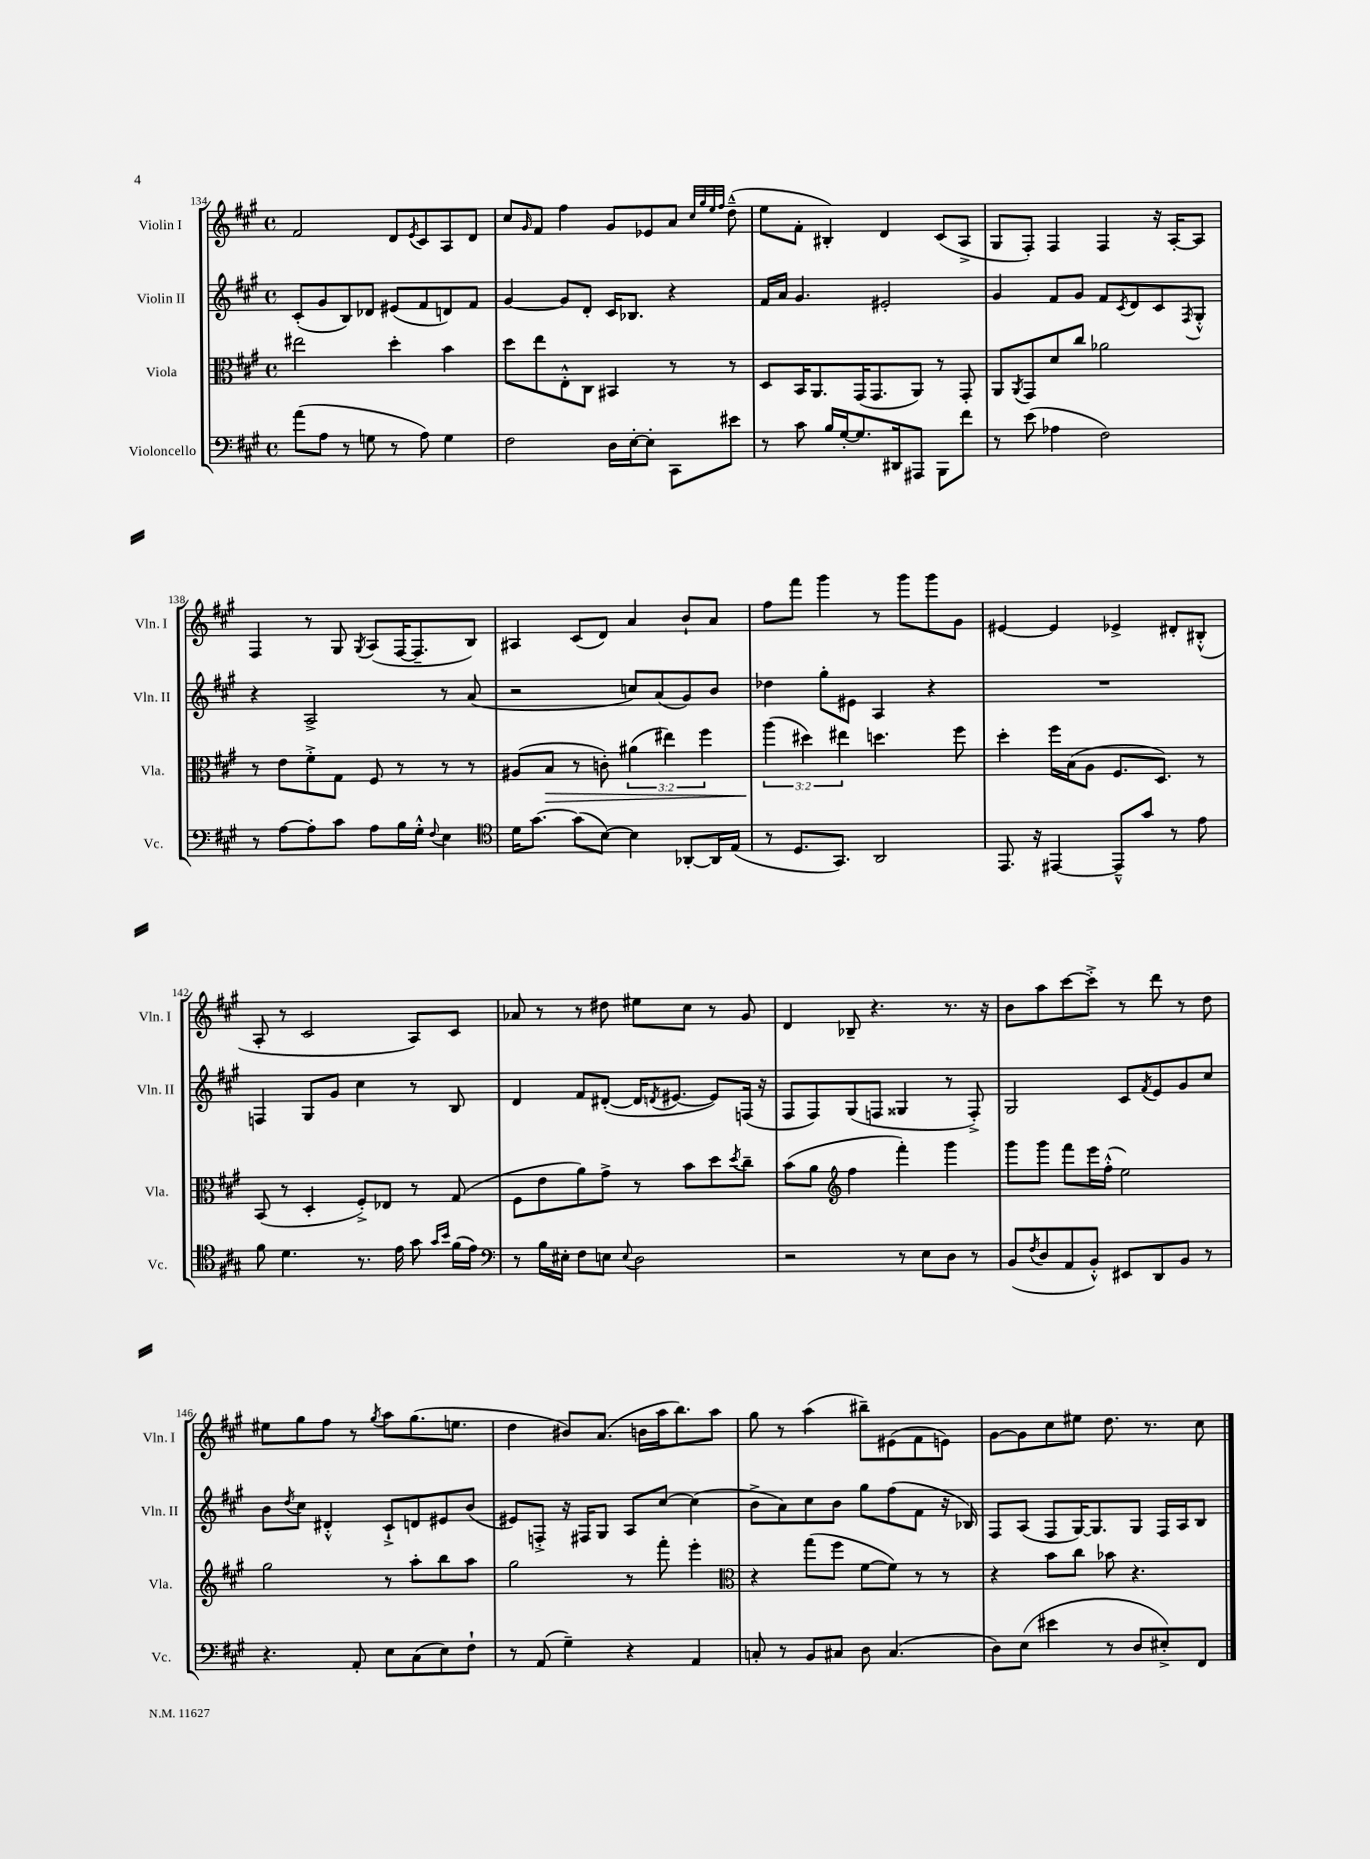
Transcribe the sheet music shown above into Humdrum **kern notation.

**kern	**kern	**dynam	**kern	**kern
*part4	*part3	*part3	*part2	*part1
*staff4	*staff3	*staff3	*staff2	*staff1
*I"Violoncello	*I"Viola	*	*I"Violin II	*I"Violin I
*I'Vc.	*I'Vla.	*	*I'Vln. II	*I'Vln. I
*clefF4	*clefC3	*	*clefG2	*clefG2
*k[f#c#g#]	*k[f#c#g#]	*	*k[f#c#g#]	*k[f#c#g#]
*M4/4	*M4/4	*	*M4/4	*M4/4
*met(c)	*met(c)	*	*met(c)	*met(c)
=134	=134	=134	=134	=134
(8a\L	2ee#X\	.	(8c#'/L	2f#/
8A\J	.	.	8g#/	.
8r	.	.	8B/)	.
8Gn\	.	.	8d-X/J	.
8r	4dd'\	.	(8e#X/L	8d/L
.	.	.	.	8qe/
8A\)	.	.	8f#/	8c#/
4G\	4b\	.	8dn/)	8A/
.	.	.	8f#/J	8d/J
=135	=135	=135	=135	=135
2F#\	8dd\L	.	[4g#/	8cc#/L
.	.	.	.	16qqg#/
.	8ee\	.	.	8f#/J
.	8E'^^\	.	8g#/L]	4ff#\
.	8C#\J	.	8d'/J	.
16D\LL	4BB#X/	.	16c#/KL	8g#/L
[16E'\J	.	.	8.B-X/J	.
8E'\J]	.	.	.	8e-X/
8CC#\L	8r	.	4r	8a/J
.	.	.	.	32qqcc#/LLL
.	.	.	.	32qqgg#/
.	.	.	.	32qqee/
.	.	.	.	32qqff#/JJJ
8e#X\J	8r	.	.	(8dd~^^\
=136	=136	=136	=136	=136
8r	8D/L	.	16f#/LL	8ee\L
.	.	.	16a/JJ	.
8c#\	16BB/K	.	4.g#/	8f#'\J
.	8.AA/	.	.	.
16B/LL	.	.	.	4B#X'/)
[16G#'/J	.	.	.	.
8.G#/]	(16GG#/K	.	.	.
.	8.GG#/	.	.	.
.	.	.	2e#X'/	4d/
16DD#X/k	.	.	.	.
8AAA#X/J	8AA/J)	.	.	.
8BBB\L	8r	.	.	(8c#/L
8f#\J	8GG#'/	.	.	8A^/J
=137	=137	=137	=137	=137
8r	8AA/L	.	4g#/	8G#/L
.	8qAA/	.	.	.
(8e\	8GG#/	.	.	8F#'/J)
4A-X\	8d/	.	8f#/L	4F#/
.	8cc#/J	.	8g#/J	.
2F#\)	2a-X\	.	8f#/L	4F#/
.	.	.	8qc#/	.
.	.	.	8d/	.
.	.	.	8c#/	16r
.	.	.	.	[16A'/KL
.	.	.	8qF#/	.
.	.	.	8G#'^^/J	8A/J]
!!LO:LB:g=z
=138	=138	=138	=138	=138
8r	8r	.	4r	4F#/
[8A\L	8e\L	.	.	.
8A'\]	8f#'^\	.	2A^/	8r
8c#\J	8G#\J	.	.	8G#/
.	.	.	.	8qG#/
8A\L	8F#/	.	.	(8A/L
16B\L	8r	.	.	[16F#/K
16G#'^^\JJ	.	.	.	8.F#~/]
8qqF#/	.	.	.	.
4E\	8r	.	8r	.
.	8r	.	(8a/	8B/J)
=139	=139	=139	=139	=139
*clefC4	*	*	*	*
16d\KL	(8A#X/L	.	2r	4A#X/
[8.g#\J	.	.	.	.
!	!	!LO:HP:b	!	!
.	8B/J	>	.	.
(8g#\L]	8r	.	.	(8c#/L
[8B\J)	8cn'\)	.	.	8d/J)
4B\]	(6a#X\	.	8ccn/L)	4a/
.	.	.	(8a/	.
.	6ee#X\)	.	.	.
[8AA-X'/L	.	.	8g#/)	8b`/L
.	6ff#\	.	.	.
16AA-/L]	.	.	8b/J	8a/J
(16E/JJ	.	.	.	.
=140	=140	=140	=140	=140
8r	(6aa\	.	4dd-X\	8ff#\L
8.D/L	.	.	.	8fff#\J
.	6dd#X\)	]	.	.
.	.	.	8gg#'\L	4ggg#\
8.GG#/J)	.	.	.	.
.	6ee#X\	.	.	.
.	.	.	8e#X\J	.
2AA/	4.ddn\	.	4A/	8r
.	.	.	.	8ggg#\L
.	.	.	4r	8ggg#\
.	8ff#\	.	.	8g#\J
=141	=141	=141	=141	=141
8.EE/	4dd'\	.	1r	[4e#X/
16r	.	.	.	.
[4EE#X/	16ff#\LL	.	.	4e#/]
.	(16B\J	.	.	.
.	8A\J	.	.	.
8EE#~^^/L]	8.F#/L	.	.	4e-X^/
8g#/J	.	.	.	.
.	8.D/J)	.	.	.
8r	.	.	.	8d#X'/L
8e\	8r	.	.	(8B#X'^^/J
!!LO:LB:g=z
=142	=142	=142	=142	=142
8f#\	(8BB/	.	4Fn/	8A'/
4.d\	8r	.	.	8r
.	4D'/	.	8G#/L	2c#/
.	.	.	8g#/J	.
8.r	8F#'^/L)	.	4cc#\	.
.	8E-X/J	.	.	.
16e\	.	.	.	.
8g#\	8r	.	8r	8A/L)
16qqg#/LL	.	.	.	.
16qqb/JJ	.	.	.	.
(16f#\LL	(8G#/	.	8B/	8c#/J
16e\JJ)	.	.	.	.
=143	=143	=143	=143	=143
*clefF4	*	*	*	*
8r	8F#\L	.	4d/	8a-X/
16B\LL	8e\	.	.	8r
16E#X'\JJ	.	.	.	.
8F#\L	8a\)	.	8f#/L	8r
8En\J	8g#^\J	.	([8d#X'/J	8dd#X\
8qqE/	.	.	.	.
2D\	8r	.	16d#/KL]	8ee#X\L
.	.	.	8qdn/	.
.	.	.	[8.e#X/J	.
.	8b\L	.	.	8cc#\J
.	8dd\	.	8e#/L])	8r
.	8qdd/	.	.	.
.	8cc#~\J	.	(16Fn/Jk	8g#/
.	.	.	16r	.
=144	=144	=144	=144	=144
2r	(8b\L	.	8F#/L	4d/
.	8a\J	.	8F#/)	.
*	*clefG2	*	*	*
.	4ff#\	.	(8G#/	8B-X~/
.	.	.	8Fn/J	4.r
8r	4fff#'\)	.	4G##X/	.
8E\L	.	.	.	.
8D\J	4ggg#\	.	8r	8.r
8r	.	.	8F'^/)	.
.	.	.	.	16r
=145	=145	=145	=145	=145
(8BB/L	8ggg#\L	.	2G#/	8b\L
8qF#/	.	.	.	.
8D/	8ggg#\J	.	.	8aa\
8AA/	8fff#\L	.	.	[8ccc#\
8BB'^^/J)	16eee\L	.	.	8ccc#'^\J]
.	(16ff#'^^\JJ	.	.	.
8EE#X/L	2ee\)	.	8c#/L	8r
.	.	.	8qf#/	.
8DD/	.	.	8e/	8ddd\
8BB/J	.	.	8g#/	8r
8r	.	.	8cc#/J	8dd\
!!LO:LB:g=z
=146	=146	=146	=146	=146
4.r	2gg#\	.	8b\L	8ee#X\L
.	.	.	8qdd/	.
.	.	.	8cc#\J	8gg#\
.	.	.	4d#X'^^/	8ff#\J
8AA'/	.	.	.	8r
.	.	.	.	8qgg#/
8E\L	8r	.	8c#`^/L	8aa\L
(8C#\	8aa'\L	.	8dn/	(8.gg#\
8E\)	8bb\	.	8e#X/	.
.	.	.	.	8.een\J
8F#`\J	8aa\J	.	(8b/J	.
=147	=147	=147	=147	=147
8r	2gg#\	.	8e#X/L)	4dd\
(8AA/	.	.	8Fn'^/J	.
4G#~\)	.	.	16r	8b#X/L)
.	.	.	16F#X/KL	.
.	.	.	8G#/J	(8.a/J
4r	8r	.	8A/L	.
.	.	.	.	16bn\LL
.	8fff#'\	.	[8cc#/J	16aa\J
.	.	.	.	8.bb\)
4AA/	4eee'\	.	(4cc#\]	.
.	.	.	.	8aa\J
=148	=148	=148	=148	=148
*	*clefC3	*	*	*
8Cn'/	4r	.	8b^\L	8gg#\
8r	.	.	8a\)	8r
8BB/L	(8gg#\L	.	8cc#\	(4aa\
8C#X/J	8ff#\J	.	8b\J	.
8D\	[8f#\L	.	8gg#\L	8bb#X~\L)
(4.C#/	8f#\J])	.	(8ff#\	(8e#X\
.	8r	.	8f#\J	8f#\
.	8r	.	16r	8en\J)
.	.	.	16B-X/)	.
=149	=149	=149	=149	=149
8D\L)	4r	.	8F#/L	[8g#\L
(8E\J	.	.	(8A/J	8g#\]
4e#X\	8b\L	.	8F#/L	8cc#\
.	8cc#\J	.	[16G#/K)	8ee#X\J
.	.	.	8.G#/]	.
8r	8b-X\	.	.	8.dd\
8D/L	4.r	.	8G#/J	.
.	.	.	.	8.r
8E#X'^/)	.	.	16F#/LL	.
.	.	.	16A/J	.
8FF#/J	.	.	8B/J	8cc#\
==	==	==	==	==
*-	*-	*-	*-	*-
